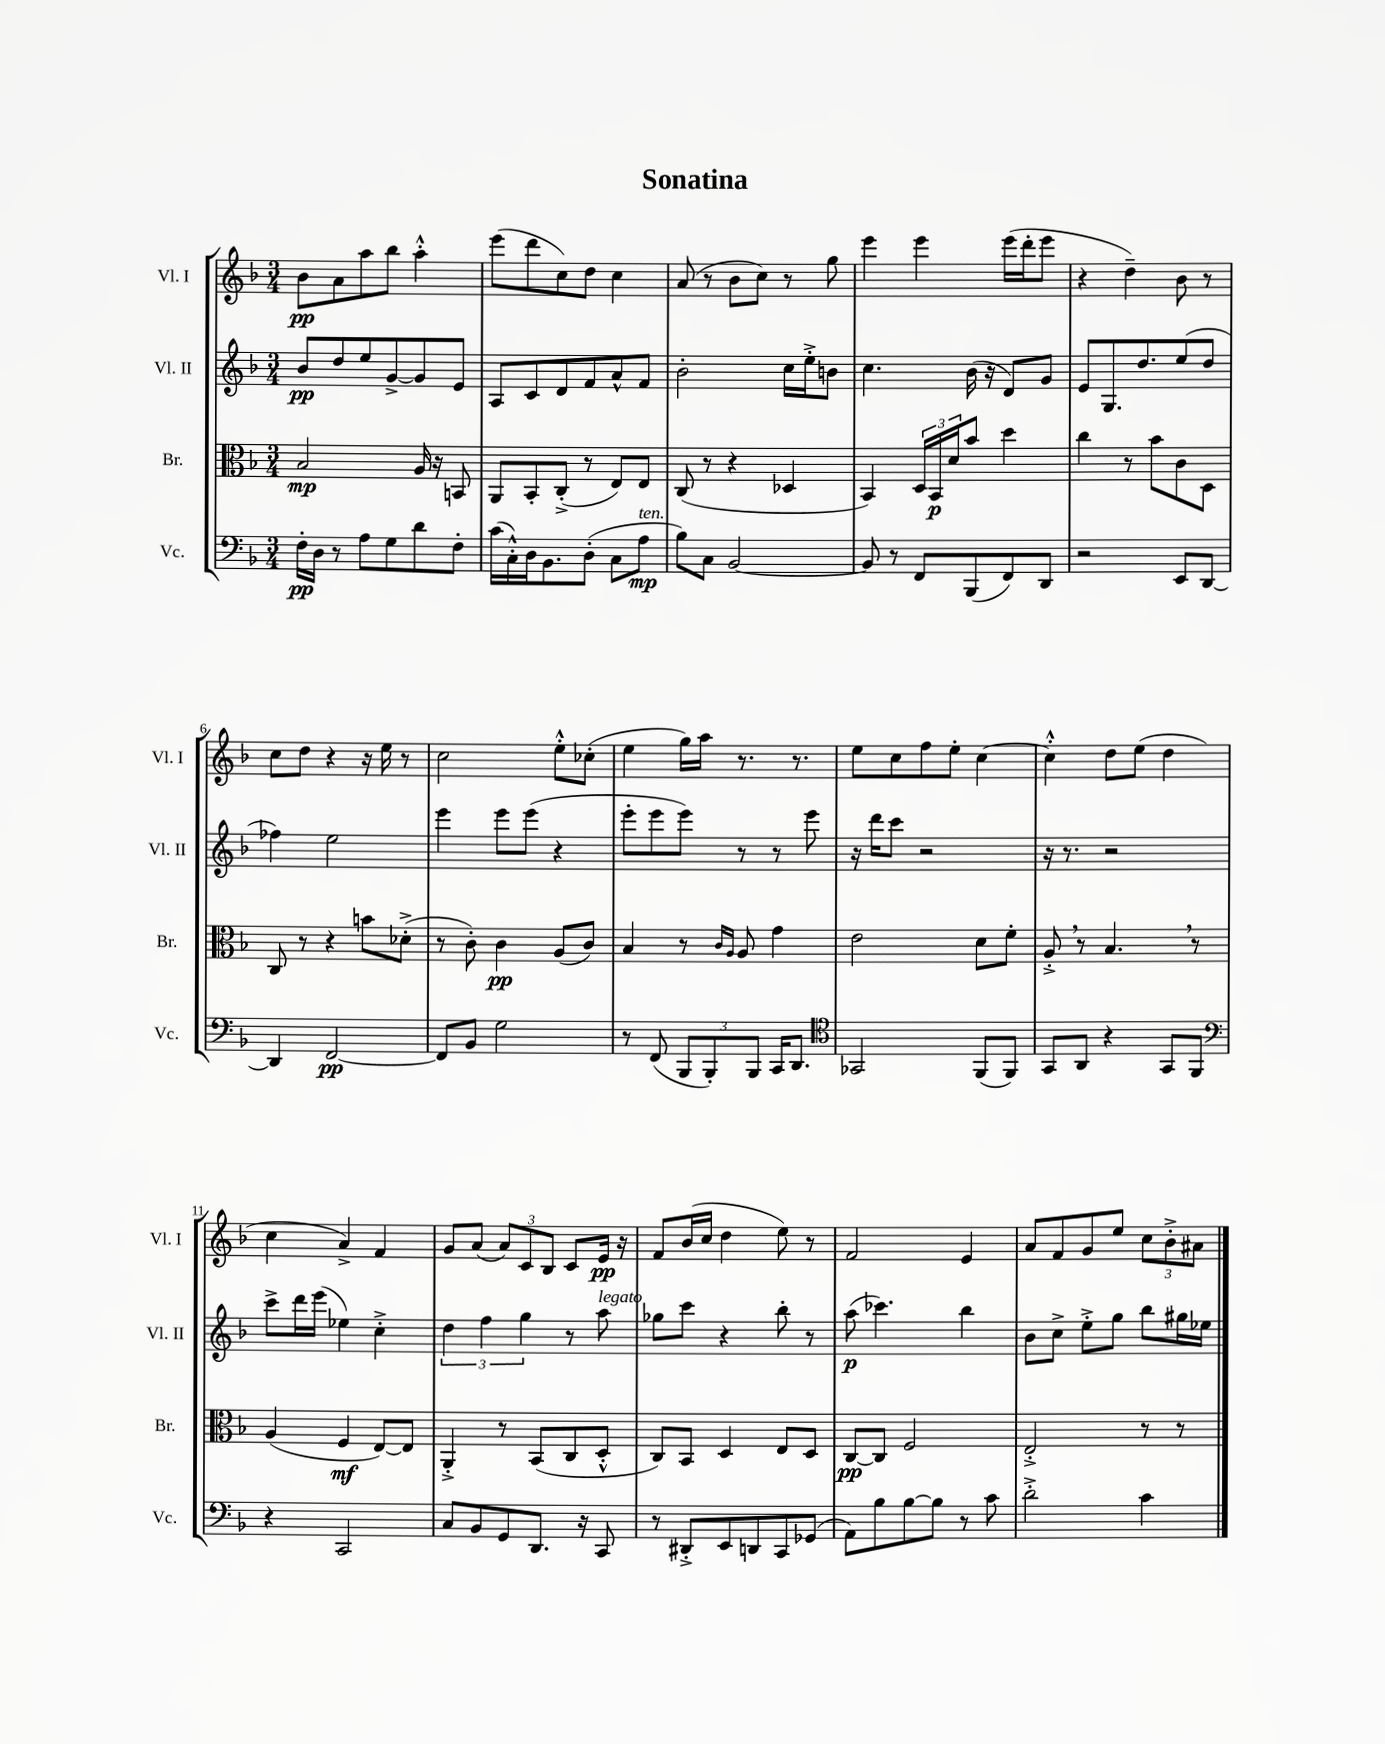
\header { title = "Sonatina" }
<<
\new StaffGroup <<
\new Staff = "s0" \with { instrumentName = "Vl. I" shortInstrumentName = "Vl. I" } {
    \clef treble \key f \major \numericTimeSignature \time 3/4
    bes'8\pp a'8 a''8 bes''8 a''4-.-^ |
    e'''8( d'''8 c''8) d''8 c''4 |
    a'8( r8 bes'8 c''8) r8 g''8 |
    e'''4 e'''4 e'''16( d'''16-. e'''8 |
    r4 d''4--) bes'8 r8 |
    c''8 d''8 r4 r16 e''16 r8 |
    c''2 e''8-.-^ ces''8-.( |
    e''4 g''16) a''16 r8. r8. |
    e''8 c''8 f''8 e''8-. c''4~ |
    c''4-.-^ d''8 e''8( d''4 |
    c''4 a'4->) f'4 |
    g'8 a'8( \tuplet 3/2 { a'8) c'8 bes8 } c'8 e'16\pp r16 |
    f'8 bes'16( c''16 d''4 e''8) r8 |
    f'2 e'4 |
    a'8 f'8 g'8 e''8 \tuplet 3/2 { c''8 bes'8-.-> ais'8 } \bar "|." |
}
\new Staff = "s1" \with { instrumentName = "Vl. II" shortInstrumentName = "Vl. II" } {
    \clef treble \key f \major \numericTimeSignature \time 3/4
    bes'8\pp d''8 e''8 g'8~-> g'8 e'8 |
    a8 c'8 d'8 f'8 a'8-^ f'8 |
    bes'2-. c''16 e''16-.-> b'8 |
    c''4. bes'16( r16 d'8) g'8 |
    e'8 g8. d''8. e''8( d''8 |
    fes''4) e''2 |
    e'''4 e'''8 e'''8( r4 |
    e'''8-. e'''8 e'''8) r8 r8 e'''8 |
    r16 d'''16 c'''8 r2 |
    r16 r8. r2 |
    c'''8-> d'''16 e'''16( ees''4) c''4-.-> |
    \tuplet 3/2 { d''4 f''4 g''4 } r8 a''8^\markup { \italic "legato" } |
    ges''8 c'''8 r4 bes''8-. r8 |
    a''8\p( ces'''4.) bes''4 |
    bes'8 c''8-> e''8-.-> g''8 bes''8 gis''16 ees''16 \bar "|." |
}
\new Staff = "s2" \with { instrumentName = "Br." shortInstrumentName = "Br." } {
    \clef alto \key f \major \numericTimeSignature \time 3/4
    bes2\mp a16 r16 b,8 |
    a,8 bes,8-. c8-.->( r8 e8) e8 |
    c8( r8 r4 des4 |
    bes,4) \tuplet 3/2 { d16 bes,16\p d'16 } bes'8 d''4 |
    c''4 r8 bes'8 c'8 d8 |
    c8 r8 r4 b'8 des'8-.->( |
    r8 c'8-.) c'4\pp a8( c'8) |
    bes4 r8 \grace { c'16 a16 } a8 g'4 |
    e'2 d'8 f'8-. |
    a8-.-> \breathe r8 bes4. \breathe r8 |
    a4( f4\mf e8~) e8 |
    a,4-.-> r8 bes,8( c8 d8-.-^ |
    c8) bes,8 d4 e8 d8 |
    c8~\pp c8 f2 |
    e2-.-> r8 r8 \bar "|." |
}
\new Staff = "s3" \with { instrumentName = "Vc." shortInstrumentName = "Vc." } {
    \clef bass \key f \major \numericTimeSignature \time 3/4
    f16-.\pp d16 r8 a8 g8 d'8 f8-. |
    c'16( c16-.-^) d16 bes,8. d8-.( c8 a8\mp^\markup { \italic "ten." } |
    bes8) c8 bes,2~ |
    bes,8 r8 f,8 bes,,8( f,8) d,8 |
    r2 e,8 d,8~ |
    d,4 f,2~\pp |
    f,8 bes,8 g2 |
    r8 f,8( \tuplet 3/2 { bes,,8 bes,,8-.) bes,,8 } c,16 d,8. |
    \clef tenor ges,2 f,8( f,8) |
    g,8 a,8 r4 g,8 f,8 |
    \clef bass r4 c,2 |
    c8 bes,8 g,8 d,8. r16 c,8 |
    r8 dis,8-.-> e,8 d,8 c,8 ges,8( |
    a,8) bes8 bes8~ bes8 r8 c'8 |
    d'2-.-> c'4 \bar "|." |
}
>>
>>
